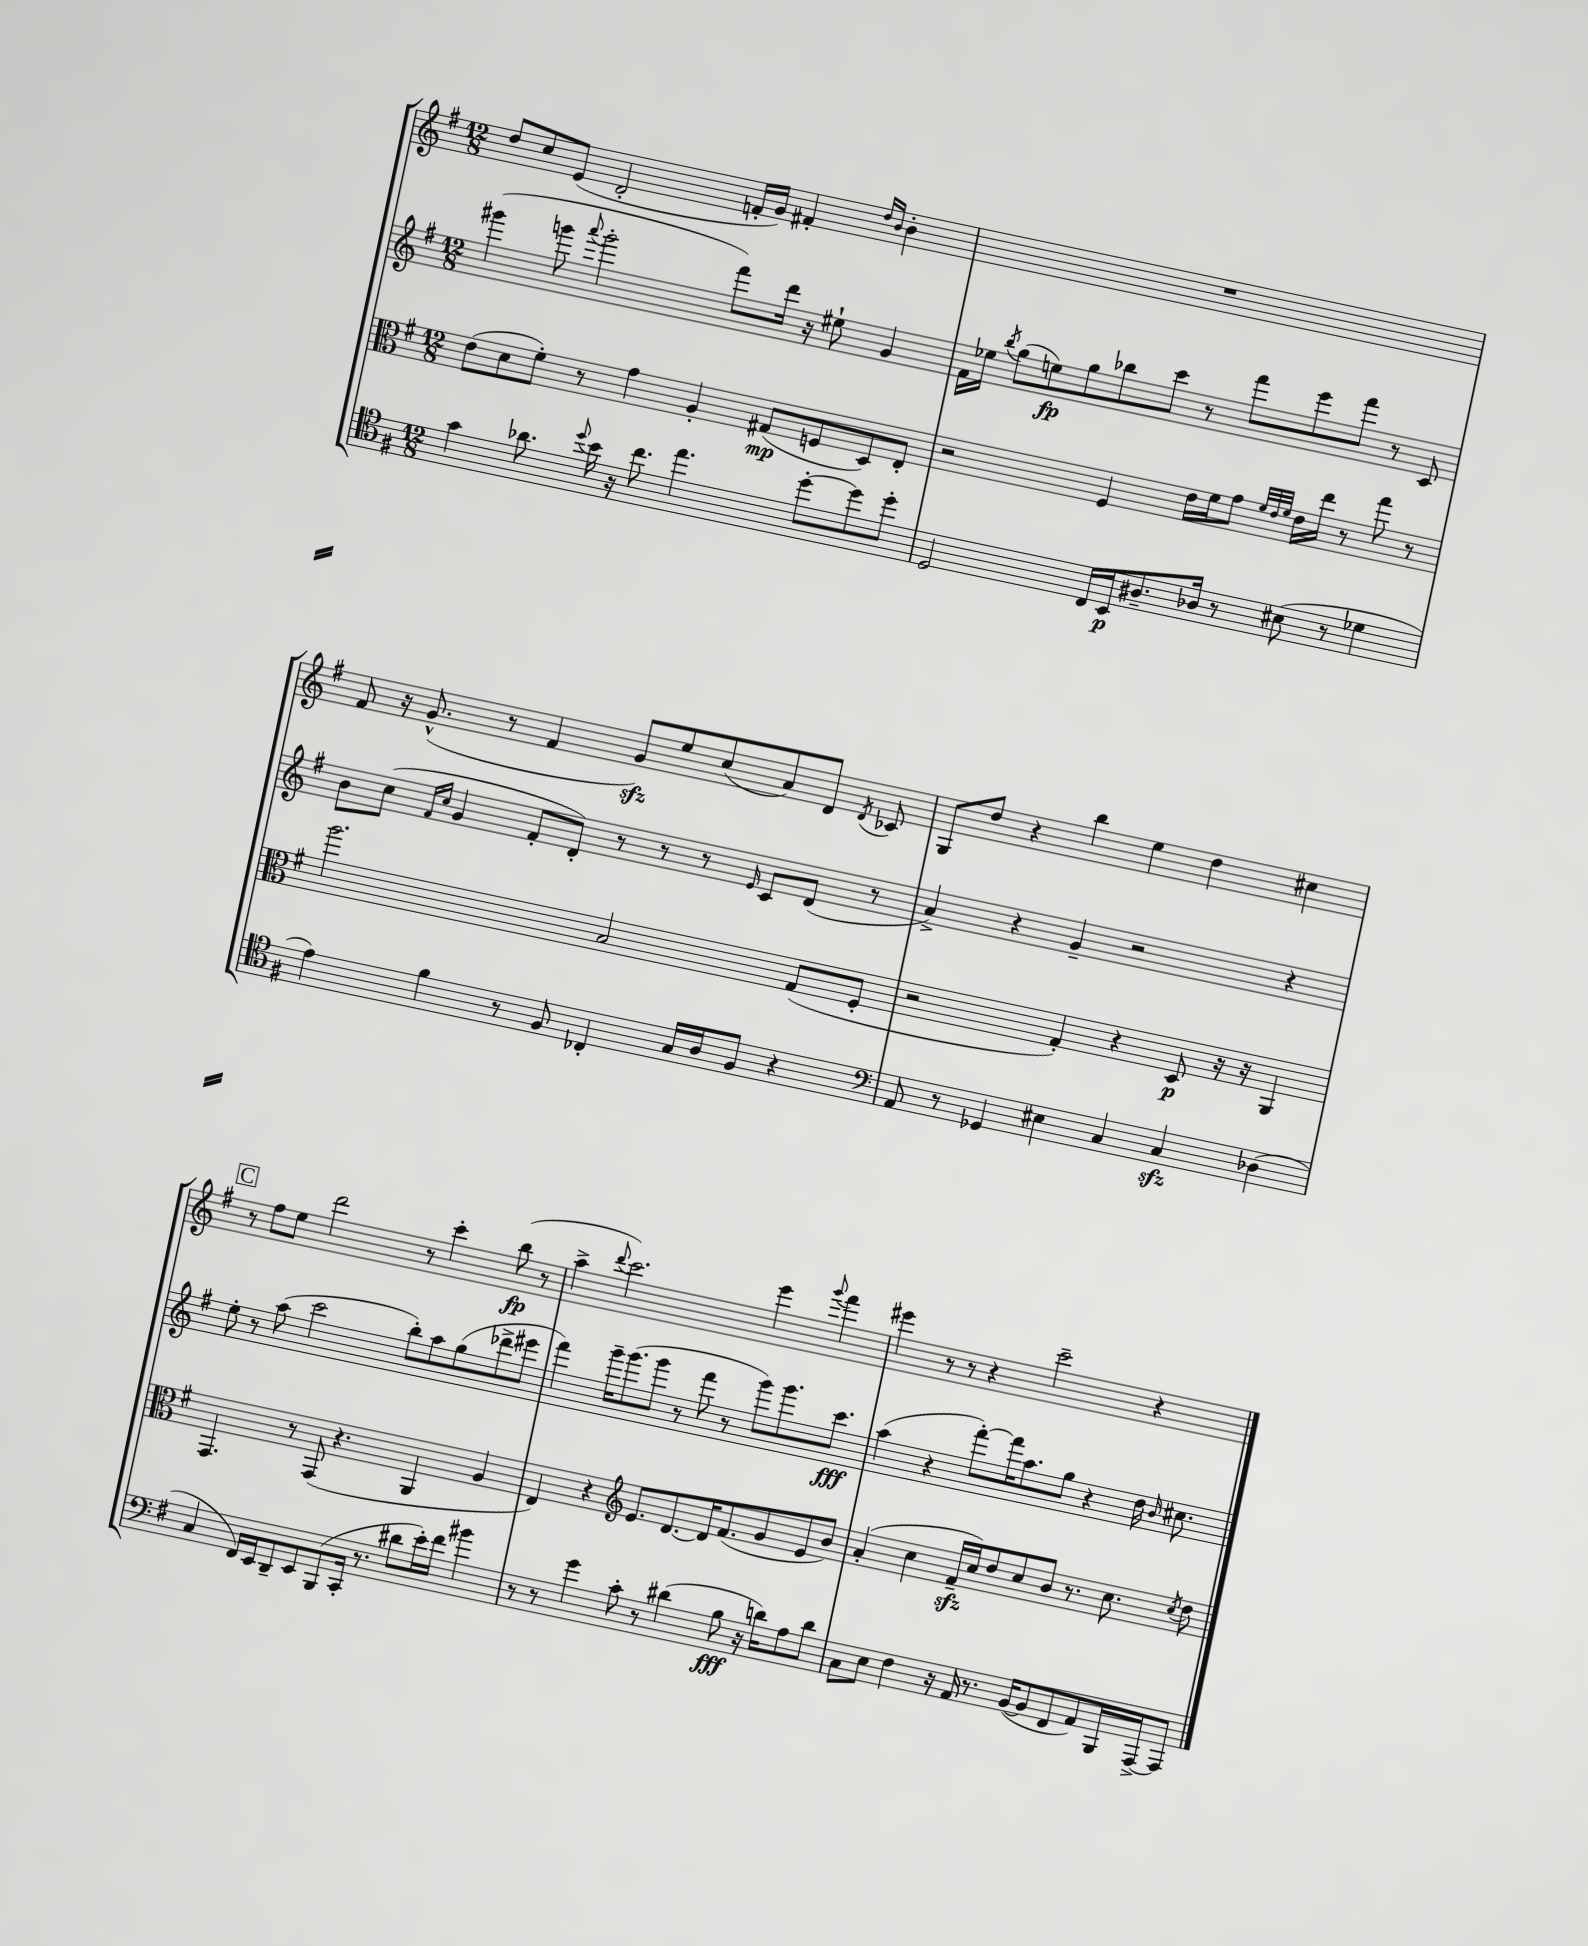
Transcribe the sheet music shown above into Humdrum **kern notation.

**kern	**dynam	**kern	**dynam	**kern	**dynam	**kern	**dynam
*part4	*part4	*part3	*part3	*part2	*part2	*part1	*part1
*staff4	*staff4	*staff3	*staff3	*staff2	*staff2	*staff1	*staff1
*clefC4	*	*clefC3	*	*clefG2	*	*clefG2	*
*k[f#]	*	*k[f#]	*	*k[f#]	*	*k[f#]	*
*M12/8	*	*M12/8	*	*M12/8	*	*M12/8	*
=17	=17	=17	=17	=17	=17	=17	=17
4g\	.	(8e\L	.	(4ggg#X\	.	8dd/L	.
.	.	8d\	.	.	.	8cc/	.
8.a-X\	.	8f#'\J)	.	8gggn\	.	(8e/J	.
.	.	.	.	8qqaaa/	.	.	.
.	.	8r	.	2ggg'\	.	2d'/	.
8qqdd/	.	.	.	.	.	.	.
16b\	.	.	.	.	.	.	.
16r	.	4g\	.	.	.	.	.
8.cc\	.	.	.	.	.	.	.
4.ee\	.	4A'/	.	.	.	.	.
.	.	.	.	8fff#\L)	.	16fn'/LL	.
.	.	.	.	.	.	16g/JJ)	.
.	.	(8G#X/L	mp	16ddd\Jk	.	4f#X'/	.
.	.	.	.	16r	.	.	.
[8dd'\L	.	8Fn/	.	8ee#X`\	.	.	.
.	.	.	.	.	.	16qqdd/LL	.
.	.	.	.	.	.	16qqb/JJ	.
8dd\]	.	8D/)	.	4g/	.	4b'\	.
8dd'\J	.	8E'/J	.	.	.	.	.
=18	=18	=18	=18	=18	=18	=18	=18
2D/	.	2r	.	16f#\LL	.	1.r	.
.	.	.	.	16ee-X\JJ	.	.	.
.	.	.	.	8qbb/	.	.	.
.	.	.	.	(8gg\L	.	.	.
.	.	.	.	8een\)	fp	.	.
.	.	.	.	8gg\	.	.	.
16C/LL	.	4F#/	.	8bb-X\	.	.	.
16BB/J	p	.	.	.	.	.	.
8.A#X~/	.	.	.	8ccc\J	.	.	.
.	.	16e\LL	.	8r	.	.	.
16A-X/Jk	.	16f#\J	.	.	.	.	.
8r	.	8g\J	.	8fff#\L	.	.	.
.	.	32qqf#/LLL	.	.	.	.	.
.	.	32qqe/	.	.	.	.	.
.	.	32qqf#/JJJ	.	.	.	.	.
(8B#X\	.	16e\LL	.	8eee\	.	.	.
.	.	16ee\JJ	.	.	.	.	.
8r	.	8r	.	8fff#\J	.	.	.
4d-X\	.	8gg\	.	8r	.	.	.
.	.	8r	.	8c/	.	.	.
!!LO:LB:g=z
=19	=19	=19	=19	=19	=19	=19	=19
4e\)	.	2.aa\	.	8b\L	.	8f#/	.
.	.	.	.	(8cc\J	.	16r	.
.	.	.	.	.	.	(8.g^^/	.
.	.	.	.	16qqf#/LL	.	.	.
.	.	.	.	16qqcc/JJ	.	.	.
4f#\	.	.	.	4g/	.	.	.
.	.	.	.	.	.	8r	.
8r	.	.	.	8f#'/L	.	4f#/	.
8F#/	.	.	.	8d'/J)	.	.	.
4C-X'/	.	2B/	.	8r	.	8gzz/L)	.
.	.	.	.	8r	.	8ee/	.
16G/LL	.	.	.	8r	.	(8cc/	.
16A/J	.	.	.	.	.	.	.
.	.	.	.	16qqe/	.	.	.
8F#/J	.	.	.	8c/L	.	8a/)	.
4r	.	(8G/L	.	(8d/J	.	8d/J	.
.	.	.	.	.	.	8qd/	.
.	.	8F#'/J	.	8r	.	8c-X/	.
=20	=20	=20	=20	=20	=20	=20	=20
*clefF4	*	*	*	*	*	*	*
8AA/	.	2r	.	4a^/)	.	8G/L	.
8r	.	.	.	.	.	8dd/J	.
4GG-X/	.	.	.	4r	.	4r	.
4E#X\	.	4G'/)	.	4g~/	.	4bb\	.
4C/	.	4r	.	2r	.	4ee\	.
4Czz/	.	8D/	p	.	.	4dd\	.
.	.	16r	.	.	.	.	.
.	.	16r	.	.	.	.	.
(4D-X\	.	4AA/	.	4r	.	4cc#X\	.
!!LO:LB:g=z
!!LO:REH:place=s1:t=C
=21	=21	=21	=21	=21	=21	=21	=21
4C/	.	4.GG/	.	8ee'\	.	8r	.
.	.	.	.	8r	.	8ff#\L	.
16FF#/LL)	.	.	.	(8aa\	.	8ee\J	.
16EE/J	.	.	.	.	.	.	.
8DD~/	.	8r	.	2ccc\	.	2ddd\	.
8EE/	.	(8GG/	.	.	.	.	.
(8BBB/	.	4.r	.	.	.	.	.
16CC'/Jk	.	.	.	.	.	.	.
8.r	.	.	.	.	.	.	.
.	.	.	.	8bb'\L)	.	8r	.
8d#X\L	.	4AA/	.	8aa\	.	4ccc'\	.
16e'\L)	.	.	.	(8gg\	.	.	.
16f#\JJ	.	.	.	.	.	.	.
4b#X\	.	4A/	.	8ddd-X^\	.	(8bb\	fp
.	.	.	.	8eee#X\J	.	8r	.
=22	=22	=22	=22	=22	=22	=22	=22
8r	.	4E/)	.	4fff#\)	.	4aa^\	.
8r	.	.	.	.	.	.	.
.	.	.	.	.	.	8qqddd/	.
4g\	.	4r	.	16ggg~\KL	.	2.ccc\)	.
.	.	.	.	(8.ggg\	.	.	.
*	*	*clefG2	*	*	*	*	*
8c'\	.	8.e/L	.	8ggg\J	.	.	.
8r	.	.	.	8r	.	.	.
.	.	[8.d/	.	.	.	.	.
(4d#X\	.	.	.	8fff#\	.	.	.
.	.	16d/K]	.	8r	.	.	.
.	.	(8.f#/	.	.	.	.	.
8B\	fff	.	.	8ggg\L)	.	4eee\	.
16r	.	8g/	.	8.ggg\	.	.	.
16dn\KL)	.	.	.	.	.	.	.
.	.	.	.	.	.	8qqggg/	.
8A\	.	8e/	.	.	.	4fff#\	.
.	.	.	.	8.ccc\J	fff	.	.
8d\J	.	8b/J)	.	.	.	.	.
=23	=23	=23	=23	=23	=23	=23	=23
8C\L	.	(4a'/	.	(4aa\	.	4eee#X\	.
8E\J	.	.	.	.	.	.	.
4F#\	.	4cc\	.	4r	.	8r	.
.	.	.	.	.	.	8r	.
16r	.	16f#zz~/LL	.	[8fff#'\L)	.	4r	.
16AA/	.	16cc/J)	.	.	.	.	.
8.r	.	8dd/	.	16fff#\K]	.	.	.
.	.	.	.	8.aa\	.	.	.
.	.	8cc/	.	.	.	2ccc~\	.
([16BB/KL	.	.	.	.	.	.	.
8BB/]	.	8b/J	.	8gg\J	.	.	.
8FF#/	.	8.r	.	4r	.	.	.
8AA/)	.	.	.	.	.	.	.
.	.	8.cc\	.	.	.	.	.
16BBB/L	.	.	.	16dd\	.	4r	.
.	.	.	.	16qqb/	.	.	.
[16AAA^/J	.	.	.	8.cc#X\	.	.	.
.	.	8qcc/	.	.	.	.	.
8AAA/J]	.	8dd\	.	.	.	.	.
==	==	==	==	==	==	==	==
*-	*-	*-	*-	*-	*-	*-	*-
